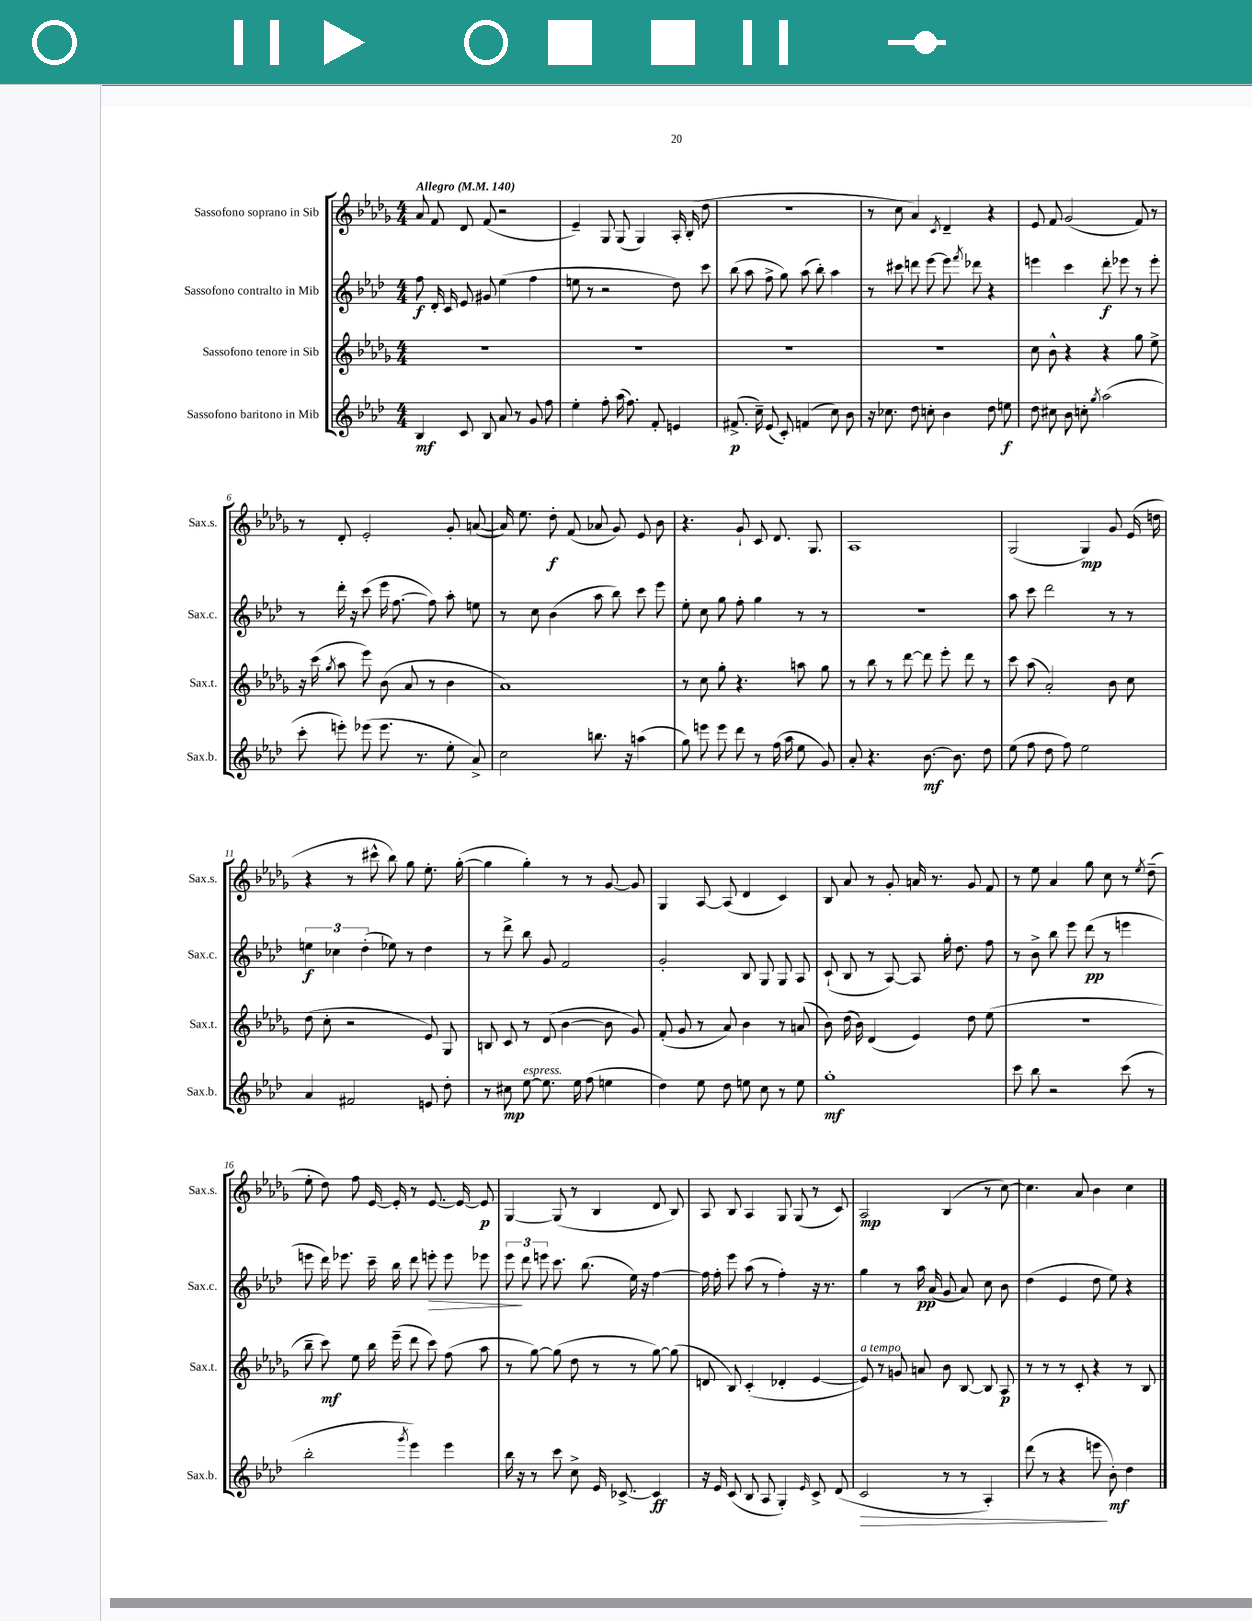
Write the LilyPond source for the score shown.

<<
\new StaffGroup <<
\new Staff = "s0" \with { instrumentName = "Sassofono soprano in Sib" shortInstrumentName = "Sax.s." } {
    \clef treble \key des \major \numericTimeSignature \time 4/4 \tempo "Allegro" 4 = 140
    \autoBeamOff aes'8 f'8 des'8 f'8( r2 |
    ees'4--) ges8 ges8( ges4) aes16-. bes16-.( des''8 |
    R1 |
    r8 c''8 aes'4) \acciaccatura { c'8 } des'4-- r4 |
    ees'8 f'8 ges'2( f'8) r8 |
    r8 des'8-. ees'2-. ges'8-. a'8~( |
    a'16) ees''8. des''8-.\f f'8( aes'8 ges'8) ees'8 bes'8 |
    r4. ges'8-! c'8 des'8. ges8. |
    aes1 |
    ges2( ges4\mp) ges'8 ees'16( d''16 |
    r4 r8 cis'''8-^ bes''8) ges''8 ees''8.-. ges''16~-.( |
    ges''4 ges''4-.) r8 r8 ges'8~ ges'8 |
    ges4 aes8~ aes8( des'4 c'4) |
    bes8 aes'8 r8 ges'8-. a'16 r8. ges'8 f'8 |
    r8 ees''8 aes'4 ges''8 c''8 r8 \acciaccatura { ees''8 } des''8--( |
    ees''8-. des''8) f''8 ees'16~ ees'16-. r8 ees'8.~ ees'16~ ees'8\p |
    ges4~ ges8( r8 bes4 des'8 bes8) |
    aes8 bes8 aes4 ges8 ges8( r8 c'8) |
    aes2\mp bes4( r8 c''8~) |
    c''4. aes'8 bes'4 c''4 \bar "|." |
}
\new Staff = "s1" \with { instrumentName = "Sassofono contralto in Mib" shortInstrumentName = "Sax.c." } {
    \clef treble \key aes \major \numericTimeSignature \time 4/4
    \autoBeamOff f''8\f des'16-. c'16 ees'8 gis'8 ees''4( f''4 |
    e''8 r8 r2 des''8) c'''8 |
    bes''8( aes''8 f''8-> g''8) aes''8( bes''8-.) aes''4 |
    r8 cis'''8 d'''8 ees'''8~ ees'''8 \acciaccatura { f'''8 } des'''8 r4 |
    e'''4 c'''4 des'''8-.\f ees'''8 r8 ees'''8-. |
    r8 des'''16-. r16 c'''8( ees'''16 f''8.~ f''8) aes''8-. e''8 |
    r8 c''8 bes'4( aes''8 bes''8) c'''8 ees'''8 |
    ees''8-. c''8 g''8 f''8-. g''4 r8 r8 |
    R1 |
    aes''8 c'''8 des'''2 r8 r8 |
    \tuplet 3/2 { e''4\f ces''4 des''4-.( } ees''8) r8 des''4 |
    r8 des'''8-> bes''8 g'8 f'2 |
    g'2-. bes8 g8 g8 aes8 |
    c'8-!( bes8 r8 aes8~) aes8 g''16-. des''8. f''8 |
    r8 bes'8-> bes''8 ees'''8 des'''8\pp( r8 e'''4 |
    e'''8 des'''16) ees'''8. c'''16-- bes''16 des'''8 e'''8-.\> e'''8 ees'''8 |
    \tuplet 3/2 { ees'''8\! des'''8 e'''8 } c'''8. bes''8.( ees''16) r16 f''4~ |
    f''16 f''16-. ees'''8 aes''8( r8 f''4-.) r16 r8. |
    g''4 r8 aes''16\pp aes'16( g'8 aes'8) c''8 bes'8 |
    des''4( ees'4 des''8 ees''8) r4 \bar "|." |
}
\new Staff = "s2" \with { instrumentName = "Sassofono tenore in Sib" shortInstrumentName = "Sax.t." } {
    \clef treble \key des \major \numericTimeSignature \time 4/4
    \autoBeamOff R1 |
    R1 |
    R1 |
    R1 |
    c''8 bes'8-^ r4 r4 ges''8 ees''8-> |
    r16 c'''16( \acciaccatura { ges''8 } aes''8 ees'''8) bes'8( aes'8 r8 bes'4 |
    aes'1) |
    r8 c''8 ges''8-. r4. a''8 ges''8 |
    r8 bes''8 r8 des'''8~ des'''8 ees'''8-. des'''8 r8 |
    c'''8 aes''8( aes'2-.) bes'8 c''8 |
    des''8( c''8-. r2 ees'8) ges8 |
    b8 c'8 r8 des'8( bes'4~ bes'8 ges'8) |
    f'8-.( ges'8 r8 aes'8) bes'4 r8 a'8( |
    bes'8) des''16( bes'16) des'4( ees'4) des''8 ees''8( |
    R1 |
    bes''8-- c'''8\mf) ees''8 bes''16 ees'''16--( des'''8 c'''8) f''8( aes''8 |
    r8 ges''8~) ges''8( des''8 r8 r8 ges''8~) ges''8( |
    d'8 bes8) c'4-.( des'4-. ees'4~ |
    ees'8^\markup { \italic "a tempo" }) r8 g'8 a'8 bes'8 bes8~ bes8 aes8\p |
    r8 r8 r8 c'8-. r4 r8 bes8 \bar "|." |
}
\new Staff = "s3" \with { instrumentName = "Sassofono baritono in Mib" shortInstrumentName = "Sax.b." } {
    \clef treble \key aes \major \numericTimeSignature \time 4/4
    \autoBeamOff bes4\mf c'8 bes8 aes'8 r8 g'8 f''8 |
    ees''4-. f''8-. aes''16( f''8.) f'8-. e'4 |
    fis'8.->\p( c''16--) ees'8( c'8-.) f'4( c''8) bes'8 |
    r16 ces''8. des''8 c''8-. bes'4 des''8 e''8\f |
    des''8 cis''8 bes'8 c''8-. \acciaccatura { g''8 } aes''2( |
    c'''8-. e'''8-.) ees'''8( ees'''8. r8. ees''8-. aes'8->) |
    c''2 b''8. r16 a''4( |
    g''8) e'''8 e'''8 des'''8 r8 f''16( aes''16 ees''8 g'8) |
    aes'8-. r4. bes'8.~\mf bes'8. des''8 |
    ees''8( f''8 des''8 f''8) ees''2 |
    aes'4 fis'2 e'8 des''8-. |
    r8 cis''8\mp ees''8~^\markup { \italic "espress." } ees''8. ees''16 f''8( e''4 |
    des''4) ees''8 des''8 e''8 c''8 r8 e''8 |
    g''1-.\mf |
    c'''8 bes''8 r2 c'''8( r8 |
    bes''2-. \acciaccatura { g'''8 } ees'''4) ees'''4 |
    bes''16 r16 r8 c'''8 c''8-> ees'16 ces'8.~-> ces'4\ff |
    r16 ees'16 c'8( bes8 aes8 g4-.) \grace { ees'16 } c'8-> des'8( |
    c'2\> r8 r8 aes4-.) |
    des'''8( r8 r4 e'''8\! bes'8-.\mf) des''4 \bar "|." |
}
>>
>>
